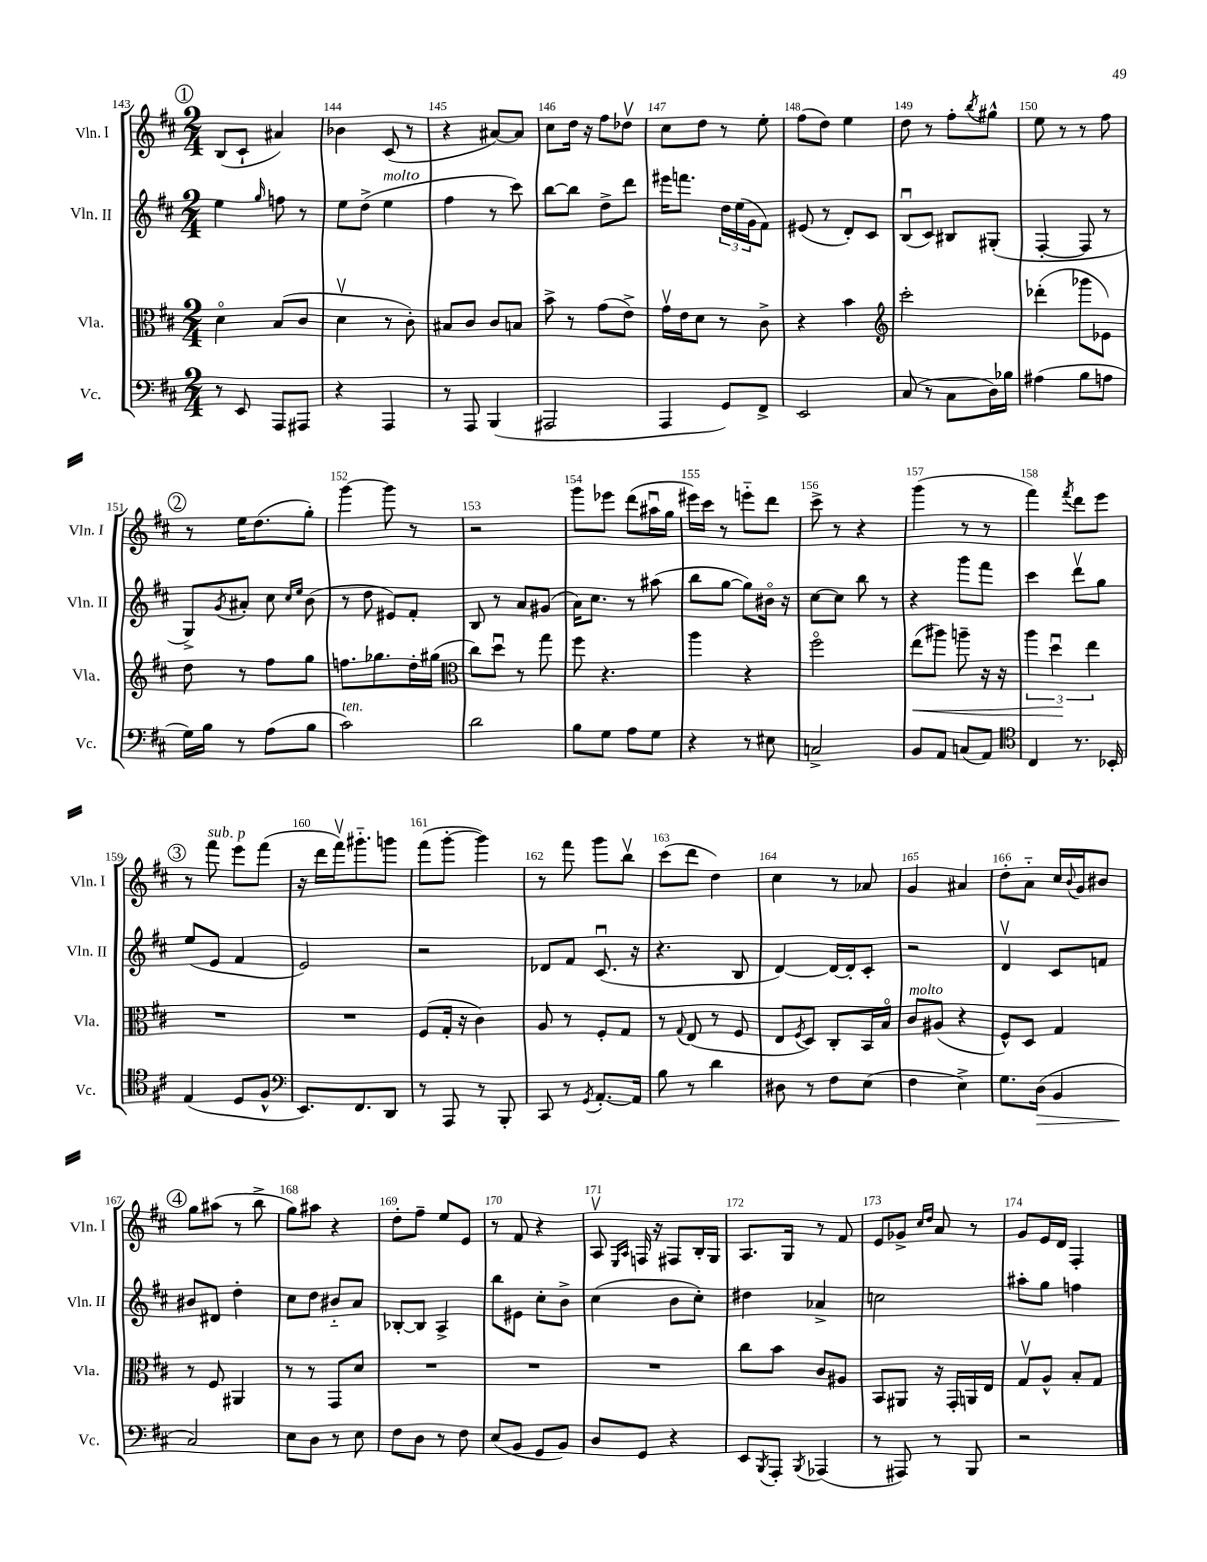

**kern	**dynam	**kern	**dynam	**kern	**kern
*part4	*part4	*part3	*part3	*part2	*part1
*staff4	*staff4	*staff3	*staff3	*staff2	*staff1
*I"Vc.	*	*I"Vla.	*	*I"Vln. II	*I"Vln. I
*I'Vc.	*	*I'Vla.	*	*I'Vln. II	*I'Vln. I
*clefF4	*	*clefC3	*	*clefG2	*clefG2
*k[f#c#]	*	*k[f#c#]	*	*k[f#c#]	*k[f#c#]
*M2/4	*	*M2/4	*	*M2/4	*M2/4
!!LO:REH:place=s1:t=1
=143	=143	=143	=143	=143	=143
8r	.	4d\	.	4ee\	(8B/L
8EE/	.	.	.	.	8c#`/J
.	.	.	.	16qqgg/	.
8AAA/L	.	(8B/L	.	8ffn\	4a#X/)
8AAA#X/J	.	8c#/J	.	8r	.
=144	=144	=144	=144	=144	=144
4r	.	4dv\	.	8ee\L	4b-X\
.	.	.	.	(8dd^\J	.
!	!	!	!	!LO:TX:a:i:t=molto	!
4AAA/	.	8r	.	4ee\	(8c#/
.	.	8c#'\)	.	.	8r
=145	=145	=145	=145	=145	=145
8r	.	8B#X/L	.	4ff#\	4r
8AAA/	.	8c#/J	.	.	.
(4BBB/	.	8c#/L	.	8r	[8a#X/L)
.	.	8Bn/J	.	8ccc#\)	8a#/J]
=146	=146	=146	=146	=146	=146
2AAA#X/	.	8b^\	.	[8bb\L	8cc#\L
.	.	8r	.	8bb\J]	16dd\Jk
.	.	.	.	.	16r
.	.	(8g\L	.	8dd^\L	8ff#\L
.	.	8e^\J)	.	8ddd\J	8dd-Xv\J
=147	=147	=147	=147	=147	=147
4AAA/	.	16gv\LL	.	16eee#X\KL	8cc#\L
.	.	16e\J	.	8.fffn\J	.
.	.	8d\J	.	.	8dd\J
8GG/L)	.	8r	.	24dd\LL	8r
.	.	.	.	(24ee\	.
.	.	.	.	24g\J	.
8FF#^/J	.	8c#^\	.	8f#\J)	8ee'\
=148	=148	=148	=148	=148	=148
2EE/	.	4r	.	(8e#X/	(8ff#\L
.	.	.	.	8r	8dd\J)
.	.	4b\	.	8d'/L)	4ee\
.	.	.	.	8c#/J	.
=149	=149	=149	=149	=149	=149
*	*	*clefG2	*	*	*
(8C#/	.	2ccc#'\	.	(8Bu/L	8dd\
8r	.	.	.	8c#/J)	8r
8C#\L	.	.	.	8B#X/L	8ff#'\L
.	.	.	.	.	8qbb/
16D\L)	.	.	.	(8G#X'/J	8gg#X^^\J
16B-X\JJ	.	.	.	.	.
=150	=150	=150	=150	=150	=150
(4A#X\	.	(4ddd-X'\	.	[4F#'/	8ee\
.	.	.	.	.	8r
8B\L	.	8ggg-X\L	.	8F#/]	8r
8An\J	.	8e-X\J)	.	8r	8ff#\
!!LO:LB:g=z
!!LO:REH:place=s1:t=2
=151	=151	=151	=151	=151	=151
16G\LL)	.	8dd\	.	8G^/L)	8r
16B\JJ	.	.	.	.	.
.	.	.	.	8qg/	.
8r	.	8r	.	8a#X'/J	16ee\KL
.	.	.	.	.	(8.dd\
(8A\L	.	8ff#\L	.	8cc#\	.
.	.	.	.	16qqcc#/LL	.
.	.	.	.	16qqee/JJ	.
8B\J	.	8gg\J	.	(8b\	8gg'\J)
=152	=152	=152	=152	=152	=152
!LO:TX:a:i:t=ten.	!	!	!	!	!
2c#\)	.	8.ffn\L	.	8r	[4ggg\
.	.	.	.	8dd\	.
.	.	8.gg-X\	.	.	.
.	.	.	.	8e#X/L)	8ggg\]
.	.	16dd'\L	.	8f#'/J	8r
.	.	(16gg#X\JJ	.	.	.
=153	=153	=153	=153	=153	=153
*	*	*clefC3	*	*	*
2d\	.	8cc#\L)	.	8B/	2r
.	.	8ddu\J	.	8r	.
.	.	8r	.	8a/L	.
.	.	8gg\	.	(8g#X/J	.
=154	=154	=154	=154	=154	=154
8B\L	.	8ff#\	.	16a\KL)	8ggg\L
.	.	.	.	8.cc#\J	.
8G\J	.	4.r	.	.	8eee-X\J
8A\L	.	.	.	8r	(8ddd\L
8G\J	.	.	.	(8aa#X\	16aa#Xu\L
.	.	.	.	.	16gg\JJ
=155	=155	=155	=155	=155	=155
4r	.	4aa\	.	8bb\L	16eee#X\LL)
.	.	.	.	.	16ccc#\JJ
.	.	.	.	[8gg\J	8r
8r	.	4r	.	8gg\L])	8eeen\L
8E#X\	.	.	.	16b#X\Jk	8ddd\J
.	.	.	.	16r	.
=156	=156	=156	=156	=156	=156
2Cn^/	.	2ff#\	.	[8cc#\L	8ccc#^\
.	.	.	.	8cc#\J]	8r
.	.	.	.	8bb\	4r
.	.	.	.	8r	.
=157	=157	=157	=157	=157	=157
!	!	!	!LO:HP:b	!	!
8BB/L	.	(8ee\L	<	4r	(4ggg\
8AA/J	.	8aa#X\J)	.	.	.
(8Cn/L	.	8aan~\	.	8ggg\L	8r
8AA/J)	.	16r	.	8fff#\J	8r
.	.	16r	.	.	.
=158	=158	=158	=158	=158	=158
*clefC4	*	*	*	*	*
4C#/	.	6aa\	.	4ccc#\	4fff#\)
.	.	6ddu\	.	.	.
.	.	.	.	.	8qfff#/
8.r	.	.	.	8dddv\L	8ddd\L
.	.	6ee\	[	.	.
.	.	.	.	8gg\J	8eee\J
16BB-X'/	.	.	.	.	.
!!LO:LB:g=z
!!LO:REH:place=s1:t=3
=159	=159	=159	=159	=159	=159
(4E/	.	2r	.	(8ee/L	8r
!	!	!	!	!	!LO:TX:a:i:t=sub. p
.	.	.	.	8e/J	8fff#\
8D/L	.	.	.	4f#/	8eee\L
8F#^^/J	.	.	.	.	(8fff#\J
=160	=160	=160	=160	=160	=160
*clefF4	*	*	*	*	*
8.EE/L)	.	2r	.	2e/)	16r
.	.	.	.	.	16ddd\LL
.	.	.	.	.	16fff#v\J)
8.FF#/	.	.	.	.	8.ggg#X\
8DD/J	.	.	.	.	8gggn\J
=161	=161	=161	=161	=161	=161
8r	.	(8F#/L	.	2r	(8fff#\L
8AAA/	.	16G'/Jk	.	.	[8ggg'\J
.	.	16r	.	.	.
8r	.	4c#\)	.	.	4ggg\])
8BBB'/	.	.	.	.	.
=162	=162	=162	=162	=162	=162
8CC#/	.	8A/	.	8d-X/L	8r
8r	.	8r	.	8f#/J	8fff#\
8qGG/	.	.	.	.	.
[8.AA'/L	.	8F#'/L	.	(8.c#u/	8ggg\L
.	.	8G/J	.	.	8bbv\J
16AA/Jk]	.	.	.	16r	.
=163	=163	=163	=163	=163	=163
8B\	.	8r	.	4.r	(8ccc#\L
.	.	8qqG/	.	.	.
8r	.	(8E/	.	.	8ddd\J
4d\	.	8r	.	.	4dd\)
.	.	8F#/	.	8B/	.
=164	=164	=164	=164	=164	=164
8D#X\	.	8E/L	.	[4d/)	4cc#\
.	.	8qF#/	.	.	.
8r	.	8D/J)	.	.	.
8F#\L	.	8C#'/L	.	16d/LL_	8r
.	.	.	.	16d'/J]	.
(8E\J	.	16BB/L	.	8c#'/J	8a-X/
.	.	16B/JJ	.	.	.
=165	=165	=165	=165	=165	=165
!	!	!LO:TX:a:i:t=molto	!	!	!
4F#\	.	8c#/L	.	2r	4g/
.	.	(8A#X/J	.	.	.
4E^\)	.	4r	.	.	4a#X/
=166	=166	=166	=166	=166	=166
8.G\L	.	8F#^^/L)	.	4dv/	8dd'\L
.	.	8D/J	.	.	8a\J
!	!LO:HP:b	!	!	!	!
(16D\Jk	>	.	.	.	.
4BB/	.	4G/	.	8c#/L	16cc#/LL
.	.	.	.	.	8qqb/
.	.	.	.	.	16g/J
.	.	.	.	8fn/J	8b#X/J
!!LO:LB:g=z
!!LO:REH:place=s1:t=4
=167	=167	=167	=167	=167	=167
2C#/)	.	8r	.	8b#X/L	8gg\L
.	.	8F#/	.	8d#X/J	(8aa#X\J
.	.	4AA#X/	.	4dd'\	8r
.	.	.	.	.	8bb^\
.	]	.	.	.	.
=168	=168	=168	=168	=168	=168
8E\L	.	8r	.	8cc#\L	8gg\L)
8D\J	.	8r	.	8dd\J	8aa#X\J
8r	.	8GG/L	.	8b#X/L	4r
8E\	.	8d/J	.	8a/J	.
=169	=169	=169	=169	=169	=169
8F#\L	.	2r	.	[8B-X'/L	8dd'\L
8D\J	.	.	.	8B-/J]	8ff#~\J
8r	.	.	.	4A^/	8ee/L
8F#\	.	.	.	.	8e/J
=170	=170	=170	=170	=170	=170
(8E/L	.	2r	.	8bb\L	8r
8BB/J	.	.	.	8e#X\J	8f#/
8GG/L	.	.	.	8cc#'\L	4r
8BB/J)	.	.	.	8b^\J	.
=171	=171	=171	=171	=171	=171
8D/L	.	2r	.	(4cc#\	8Av/
.	.	.	.	.	16qqE/LL
.	.	.	.	.	16qqA/JJ
8GG/J	.	.	.	.	16Fn/
.	.	.	.	.	16r
4r	.	.	.	8b\L	8F#X/L
.	.	.	.	8cc#'\J)	16B'/L
.	.	.	.	.	16G/JJ
=172	=172	=172	=172	=172	=172
8EE/L	.	8cc#\L	.	4dd#X\	8.A/L
8qBBB/	.	.	.	.	.
8AAA'/J	.	8b\J	.	.	.
.	.	.	.	.	16G/Jk
8qBBB/	.	.	.	.	.
(4AAA-X/	.	8c#/L	.	4a-X^/	8r
.	.	8A#X/J	.	.	8f#/
=173	=173	=173	=173	=173	=173
8r	.	8BB/L	.	2ccn\	8e/L
8AAA#X/)	.	8AA#X/J	.	.	8g-X^/J
.	.	.	.	.	16qqcc#/LL
.	.	.	.	.	16qqdd/JJ
8r	.	16r	.	.	8a/
.	.	16GG'/LL	.	.	.
8BBB/	.	16AAn/	.	.	8r
.	.	16E/JJ	.	.	.
=174	=174	=174	=174	=174	=174
2r	.	8Gv/L	.	8aa#X'\L	8g/L
.	.	8A^^/J	.	8gg\J	16e/L
.	.	.	.	.	16d/JJ
.	.	8B'/L	.	4ffn\	4F#'/
.	.	8G/J	.	.	.
==	==	==	==	==	==
*-	*-	*-	*-	*-	*-
